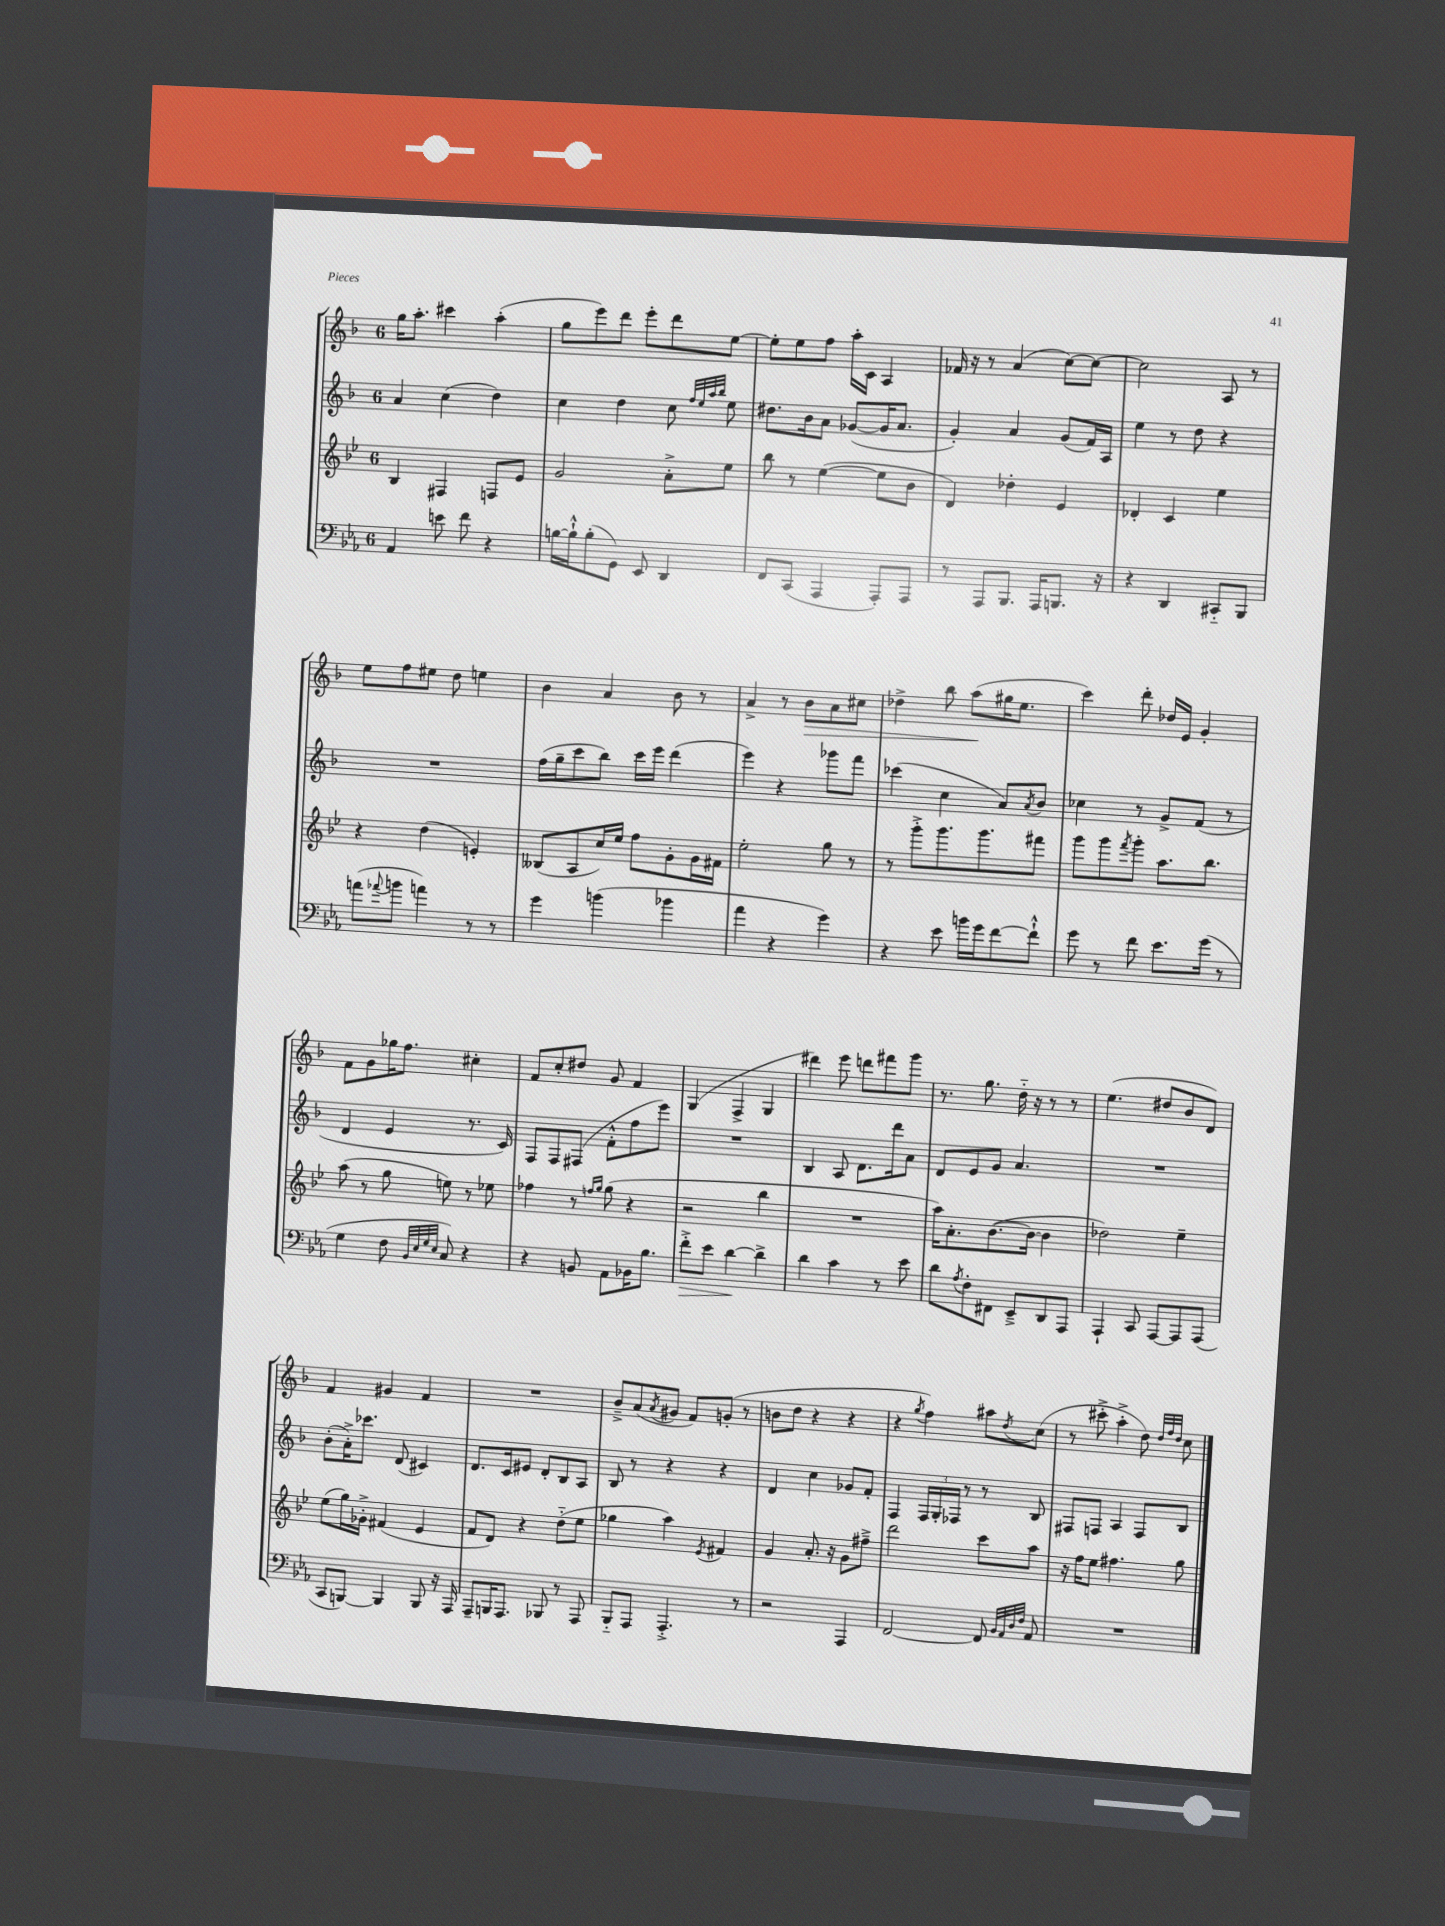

**kern	**kern	**kern	**kern
*staff4	*staff3	*staff2	*staff1
*clefF4	*clefG2	*clefG2	*clefG2
*k[b-e-a-]	*k[b-e-]	*k[b-]	*k[b-]
*M6/8	*M6/8	*M6/8	*M6/8
4AA-/	4B-/	4a/	16gg\LK
.	.	.	8.aa'\J
8e\	4F#/	(4cc\	4ccc#\
8f\	.	.	.
4r	8F/L	4dd\)	(4aa'\
.	8e-/J	.	.
=	=	=	=
[16B\LL	2g/	4cc\	8gg\L
16B`^^\]J	.	.	.
(8B'\	.	.	8eee\)
8GG\J)	.	4dd\	8ddd\J
8EE-/	.	.	8eee'\L
4DD/	8a'^\L	8cc\	8ddd\
.	.	32qqff/LLL	.
.	.	32qqee/	.
.	.	32qqaa/	.
.	.	32qqbb-/JJJ	.
.	8ee-\J	8ee\	[8ee\J
=	=	=	=
8FF/L	8bb-\	8.dd#\L	8ee'\]L
(8CC/J	8r	.	8ee\
.	.	16b-\k	.
4AAA-/	([4ee-\	8a\J	8ff\J
.	.	([8g-/L	16aa'\LL
.	.	.	16c\JJ
8AAA-'/L)	8ee-\]L	16g-/]K	4A/
.	.	8.a/J	.
8AAA-/J	8b-\J	.	.
=	=	=	=
8r	4d/)	4g'/)	16f-/
.	.	.	16r
8AAA-/L	.	.	8r
8.BBB-/J	4dd-'\	4a/	(4a/
16AAA-/LK	.	.	.
8.BBB/J	4e-/	(8g/L	[8cc\L)
.	.	16f/L)	8cc\_J
16r	.	16A/JJ	.
=	=	=	=
4r	4d-'/	4ee\	2cc\]
4DD/	4c/	8r	.
.	.	8dd\	.
8CC#'~/L	4ee-\	4r	8A/
8BBB-/J	.	.	8r
=	=	=	=
(8a\L	4r	2.r	8ee\L
8qqa-/	.	.	.
8b\J	.	.	8ff\
4a\)	(4dd\	.	8ee#\J
.	.	.	8dd\
8r	4e'/)	.	4ee\
8r	.	.	.
=	=	=	=
4g\	(8B--/L	(16ff\LL	4b-\
.	.	16gg~\J	.
.	8A/	8ccc\	.
(4b\	16cc/L)	8bb-\J)	4a/
.	16ee-/JJ	.	.
.	8ff\L	16ccc\LL	.
.	.	16eee\JJ	.
4b-\	8g'\	(4ddd\	8b-\
.	16g\L	.	8r
.	16f#\JJ	.	.
=	=	=	=
4a-\	2ee-'\	4eee\)	4a^/
4r	.	4r	8r
.	.	.	8b-\L
4g\)	8gg\	8ggg-\L	8a\
.	8r	8fff\J	8cc#\J
=	=	=	=
4r	8r	(4ccc-\	4dd-^\
.	8ggg'^\L	.	.
8e-\	8.ggg\	4cc\	8bb-\
16b\LL	.	.	(8aa\L
16g\J	8.ggg\	.	.
[8f\	.	8a/L)	16gg#\K
.	.	.	8.ee\J
.	.	8qa/	.
8f`^^\]J	8fff#\J	8b-/J	.
=	=	=	=
8g\	8ggg\L	4cc-\	4ccc\)
8r	8ggg\	.	.
.	8qfff/	.	.
8f\	8ggg'\J	8r	8ddd'\
8.e-\L	8.aa\L	8g^/L	16dd-/LL
.	.	.	16e/JJ
.	.	(8f/J	4g'/
(16g\Jk	8.bb-\J	.	.
8r	.	8r	.
=	=	=	=
4G\	(8aa\	4d/	8f\L
.	8r	.	8g\
8F\	8gg\	4e/	16gg-\K
.	.	.	8.ff\J
32qqBB-/LLL	.	.	.
32qqE-/	.	.	.
32qqG/	.	.	.
32qqE-/JJJ	.	.	.
8C/)	8ee\)	.	.
4r	8r	8.r	4cc#'\
.	8ee-\	.	.
.	.	16c/)	.
=	=	=	=
4r	4ff-\	8F/L	8f/L
.	.	8F/	8cc'/
8BB/	8r	(8F#/J	8dd#/J
.	16qqff/LL	.	.
.	16qqgg/JJ	.	.
8AA-\L	(8gg\	8f'^^\L	8g/
16BB-\K	4r	8ff\	4f/
8.B-\J	.	.	.
.	.	8eee\J)	.
=	=	=	=
8f'^\L	2r	2.r	(4G/
8e-\J	.	.	.
[4d\	.	.	4F^/
4d^\]	4bb-\	.	4G/
=	=	=	=
4d\	2.r	4B-/	4ddd#\)
4c\	.	8A/	8eee\
.	.	8.d\L	8ddd\L
8r	.	.	8fff#\
.	.	16ddd\k	.
8e-\	.	8a\J	8ggg\J
=	=	=	=
8d\L	16aa\LK)	8d/L	8.r
.	8.a'\	.	.
8qA-/	.	.	.
8F'\	.	8e/	.
.	.	.	8.gg\
8FF#\J	([8.b-\	8g/J	.
8EE-~^/L	.	4.a/	16dd'~\
.	16b-\_Jk	.	16r
8DD/	4b-\]	.	8r
8AAA-/J	.	.	8r
=	=	=	=
4AAA-`/	2dd-\)	2.r	(4.ee\
8CC/	.	.	.
[8AAA-/L	.	.	8dd#/L
8AAA-/]	4ee-~\	.	8b-/
(8AAA-/J	.	.	8d/J)
=	=	=	=
8CC/L	(8ee-\L	(8b-'\L	4f/
[8BBB/J)	16gg\L)	16a'^\K)	.
.	16g-'^\JJ	8.ccc-\J	.
4BBB/]	(4f#/	.	4g#/
.	.	(8d/	.
8BBB/	4e-/	4c#/)	4f/
16r	.	.	.
16AAA-/	.	.	.
=	=	=	=
8AAA-~/L	8f/L	8.d/L	2.r
16BBB/K	8d/J)	.	.
8.AAA-/J	.	16c/k	.
.	4r	8e#/J	.
8BBB-/	.	8d'/L	.
8r	(8dd'~\L	8B-/	.
8AAA-/	8ee-\J	8A/J	.
=	=	=	=
8BBB-'~/L	4gg-\	8B-/	8b-~^/L
8AAA-/J	.	8r	(8a/
.	.	.	8qa/
4.AAA-'^/	4aa\)	4r	8g#/J
.	.	.	8f/L)
.	8qe-/	.	.
.	4f#/	4r	(8g'/J
8r	.	.	8r
=	=	=	=
2r	4g/	4d/	8b\L
.	.	.	8dd\J
.	8.a'/	4cc\	4r
.	16r	.	.
4AAA-/	8g\L	8g-/L	4r
.	8ff#~^\J	8f'/J	.
=	=	=	=
[2FF/	2ddd\	4F/	4r
.	.	.	8qgg/
.	.	24F/LL	4ff\)
.	.	24G'/	.
.	.	24F-/JJ	.
.	.	8r	.
8FF/]	8ccc\L	8r	8aa#\L
32qqBB-/LLL	.	.	.
32qqAA-/	.	.	.
32qqD/	.	.	.
32qqF/JJJ	.	.	8qdd/
8AA-/	8aa\J	8B-/	(8cc\J
=	=	=	=
2.r	16r	8F#/L	8r
.	16ff\LK	.	.
.	8ee-\J	8F/J	8ccc#'^\
.	4.ff#\	4A/	4aa'^\
.	.	8F/L	8dd\)
.	.	.	32qqdd/LLL
.	.	.	32qqff/
.	.	.	32qqdd/JJJ
.	8gg\	8B-/J	8cc\
==	==	==	==
*-	*-	*-	*-
